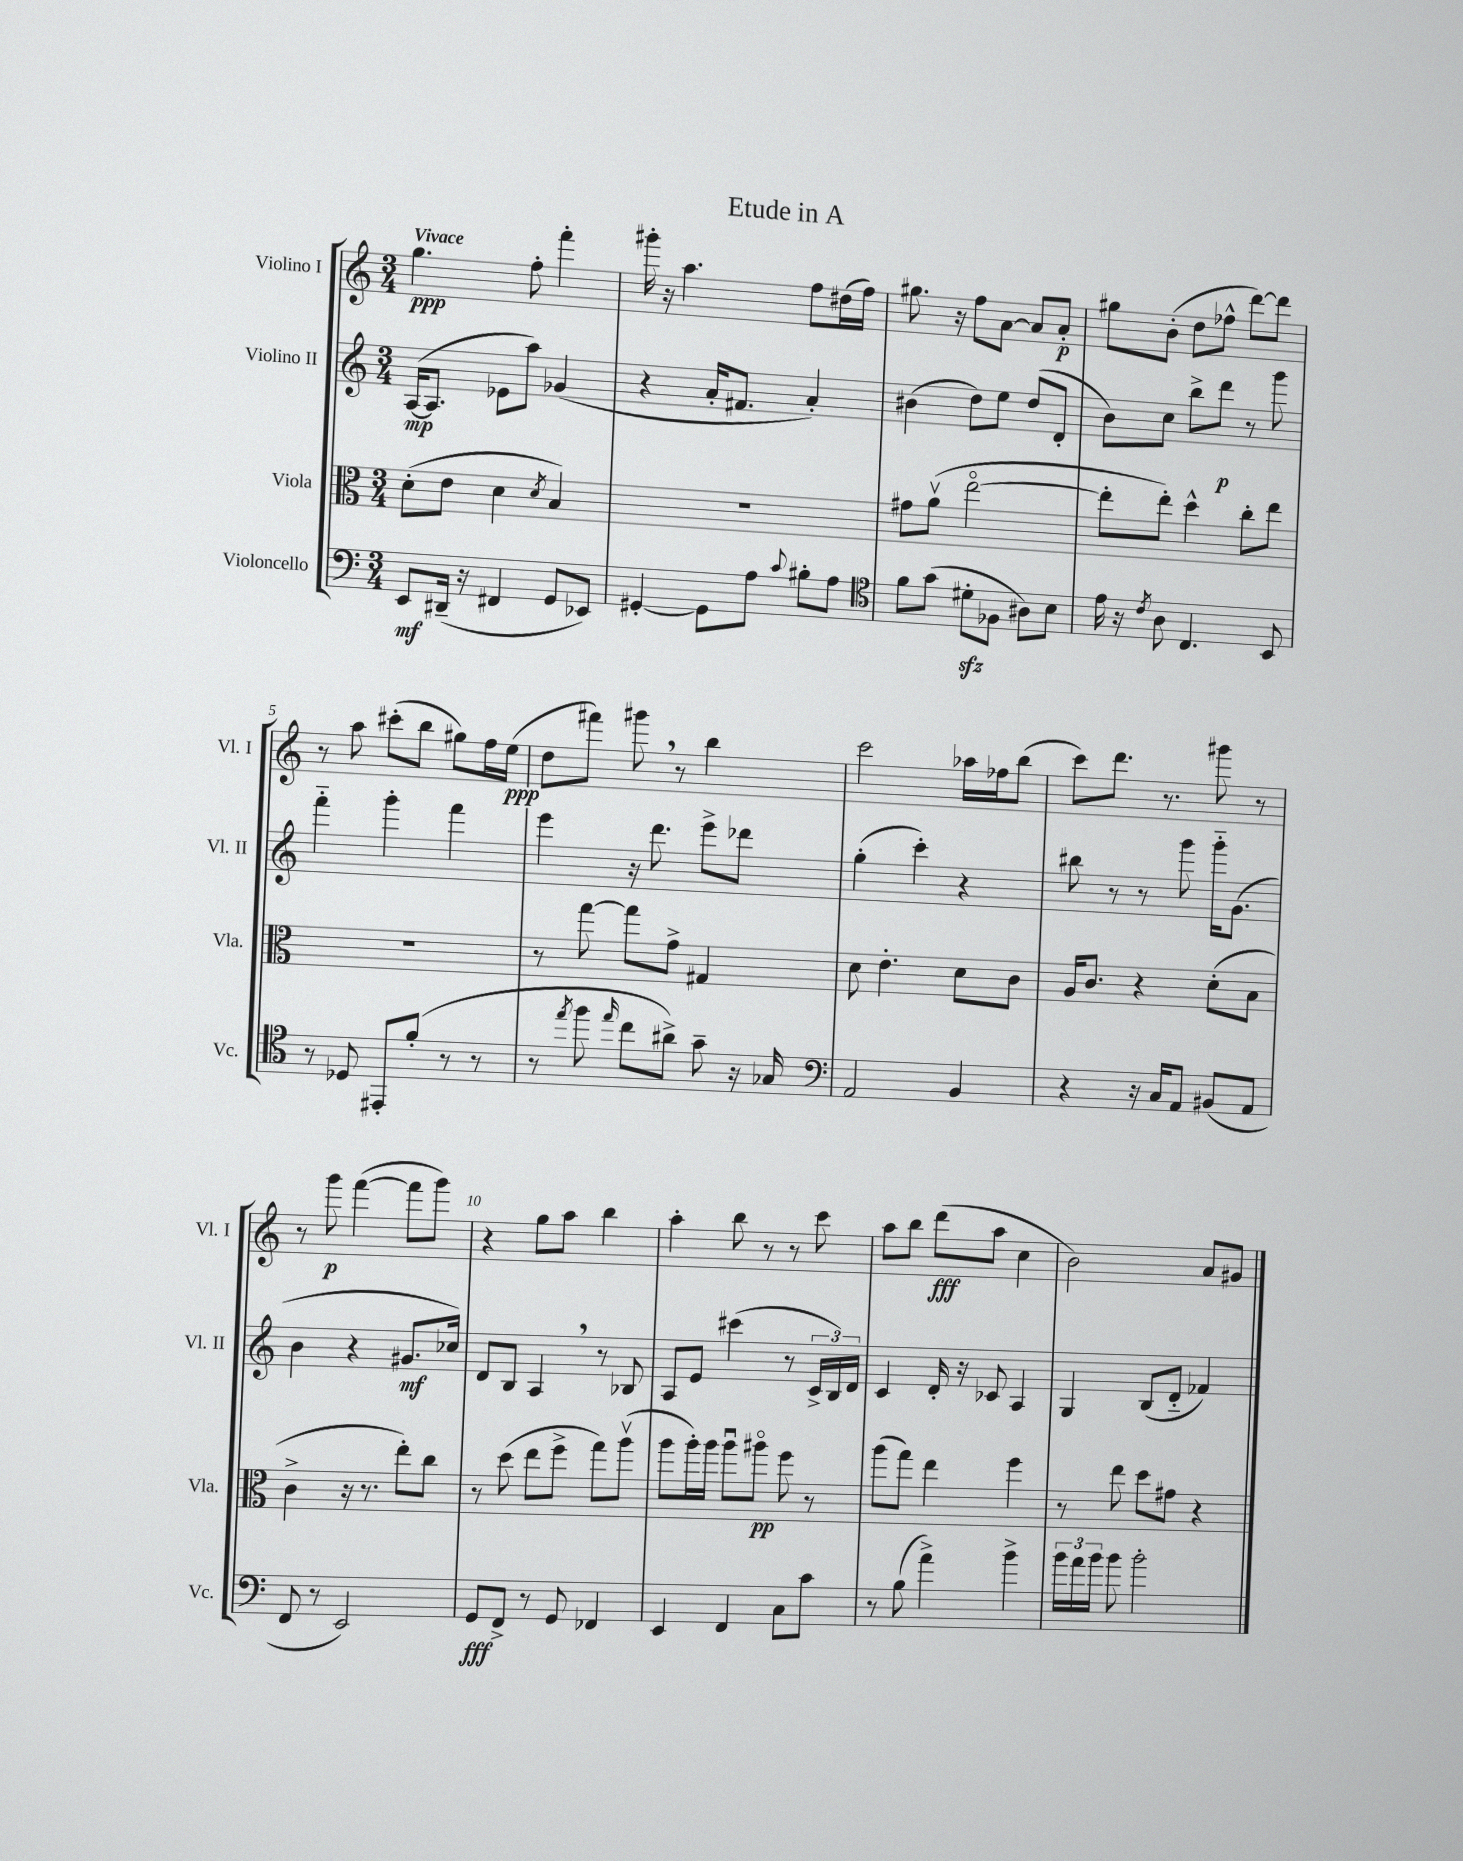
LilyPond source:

\header { title = "Etude in A" }
<<
\new StaffGroup <<
\new Staff = "s0" \with { instrumentName = "Violino I" shortInstrumentName = "Vl. I" } {
    \clef treble \key c \major \numericTimeSignature \time 3/4 \tempo "Vivace"
    \autoBeamOff g''4.\ppp f''8-. f'''4-. |
    gis'''16-. r16 a''4. f''8[ dis''16( f''16]) |
    gis''8. r16 f''8[ a'8]~ a'8[ a'8]-.\p |
    gis''8[ b'8]-.( d''8[ fes''8]-^ d'''8[~) d'''8] |
    r8 a''8 cis'''8[-.( b''8] gis''8[) f''16 e''16]\ppp( |
    d''8[ fis'''8]) gis'''8 \breathe r8 b''4 |
    c'''2 aes''16[ fes''16 b''8]( |
    c'''8[) d'''8.] r8. gis'''8 r8 |
    r8 g'''8\p f'''4~( f'''8[ g'''8]) |
    r4 g''8[ a''8] b''4 |
    a''4-. b''8 r8 r8 c'''8 |
    a''8[ b''8] d'''8[\fff( a''8] c''4 |
    b'2) a'8[ gis'8] \bar "|." |
}
\new Staff = "s1" \with { instrumentName = "Violino II" shortInstrumentName = "Vl. II" } {
    \clef treble \key c \major \numericTimeSignature \time 3/4
    \autoBeamOff a16[~\mp( a8.] ees'8[ a''8]) ges'4( |
    r4 a'16[-. fis'8.] a'4-.) |
    bis'4( d''8[) e''8] d''8[( d'8]-. |
    b'8[) c''8] b''8[-> d'''8]\p r8 g'''8 |
    f'''4-_ g'''4-. f'''4 |
    e'''4 r16 d'''8. e'''8[-> des'''8] |
    g''4-.( c'''4-.) r4 |
    bis''8 r8 r8 g'''8 g'''16[-_ g'8.]( |
    b'4 r4 gis'8.[\mf ces''16]) |
    d'8[ b8] a4 \breathe r8 bes8 |
    a8[ e'8] cis'''4( r8 \tuplet 3/2 { c'16[-> b16) d'16] } |
    c'4 d'16-. r16 ces'8 a4 |
    g4 b8[( d'8]-_ fes'4) \bar "|." |
}
\new Staff = "s2" \with { instrumentName = "Viola" shortInstrumentName = "Vla." } {
    \clef alto \key c \major \numericTimeSignature \time 3/4
    \autoBeamOff d'8[-.( e'8] d'4 \acciaccatura { d'8 } b4) |
    R2. |
    gis'8[ a'8]\upbow( e''2~\flageolet |
    e''8[-. e''8]-.) d''4-^ c''8[-. e''8] |
    R2. |
    r8 g''8~ g''8[ g'8]-> gis4 |
    d'8 e'4.-. d'8[ c'8] |
    a16[ c'8.] r4 d'8[-.( b8] |
    c'4-> r16 r8. e''8[-.) c''8] |
    r8 d''8( e''8[ f''8]-> g''8[) a''8]\upbow( |
    a''8[ a''16-.) a''16] a''8[\downbow ais''8]\flageolet\pp f''8 r8 |
    a''8[( g''8]) e''4 f''4 |
    r8 e''8 d''8[ gis'8] r4 \bar "|." |
}
\new Staff = "s3" \with { instrumentName = "Violoncello" shortInstrumentName = "Vc." } {
    \clef bass \key c \major \numericTimeSignature \time 3/4
    \autoBeamOff e,8[\mf dis,16]--( r16 fis,4 g,8[ ees,8]) |
    gis,4~-. gis,8[ a8] \appoggiatura { c'8 } bis8[-. a8] |
    \clef tenor f'8[ g'8]( dis'8[-.\sfz fes8] ais8[) b8] |
    e'16 r16 \acciaccatura { c'8 } a8 c4. b,8 |
    r8 des8 eis,8[-. f'8]-.( r8 r8 |
    r8 \acciaccatura { e''8 } f''8 \grace { e''16 } c''8[ ais'8]->) g'8-- r16 ges16 |
    \clef bass a,2 b,4 |
    r4 r16 c16[ a,8] bis,8[( a,8] |
    f,8 r8 e,2) |
    g,8[\fff f,8]-> r8 g,8 fes,4 |
    e,4 f,4 c8[ c'8] |
    r8 b8( a'4->) b'4-> |
    \tuplet 3/2 { b'16[ a'16 b'16] } b'8 b'2-. \bar "|." |
}
>>
>>
\layout { \context { \Score \override BarNumber.break-visibility = ##(#f #t #t) barNumberVisibility = #(every-nth-bar-number-visible 5) } }
